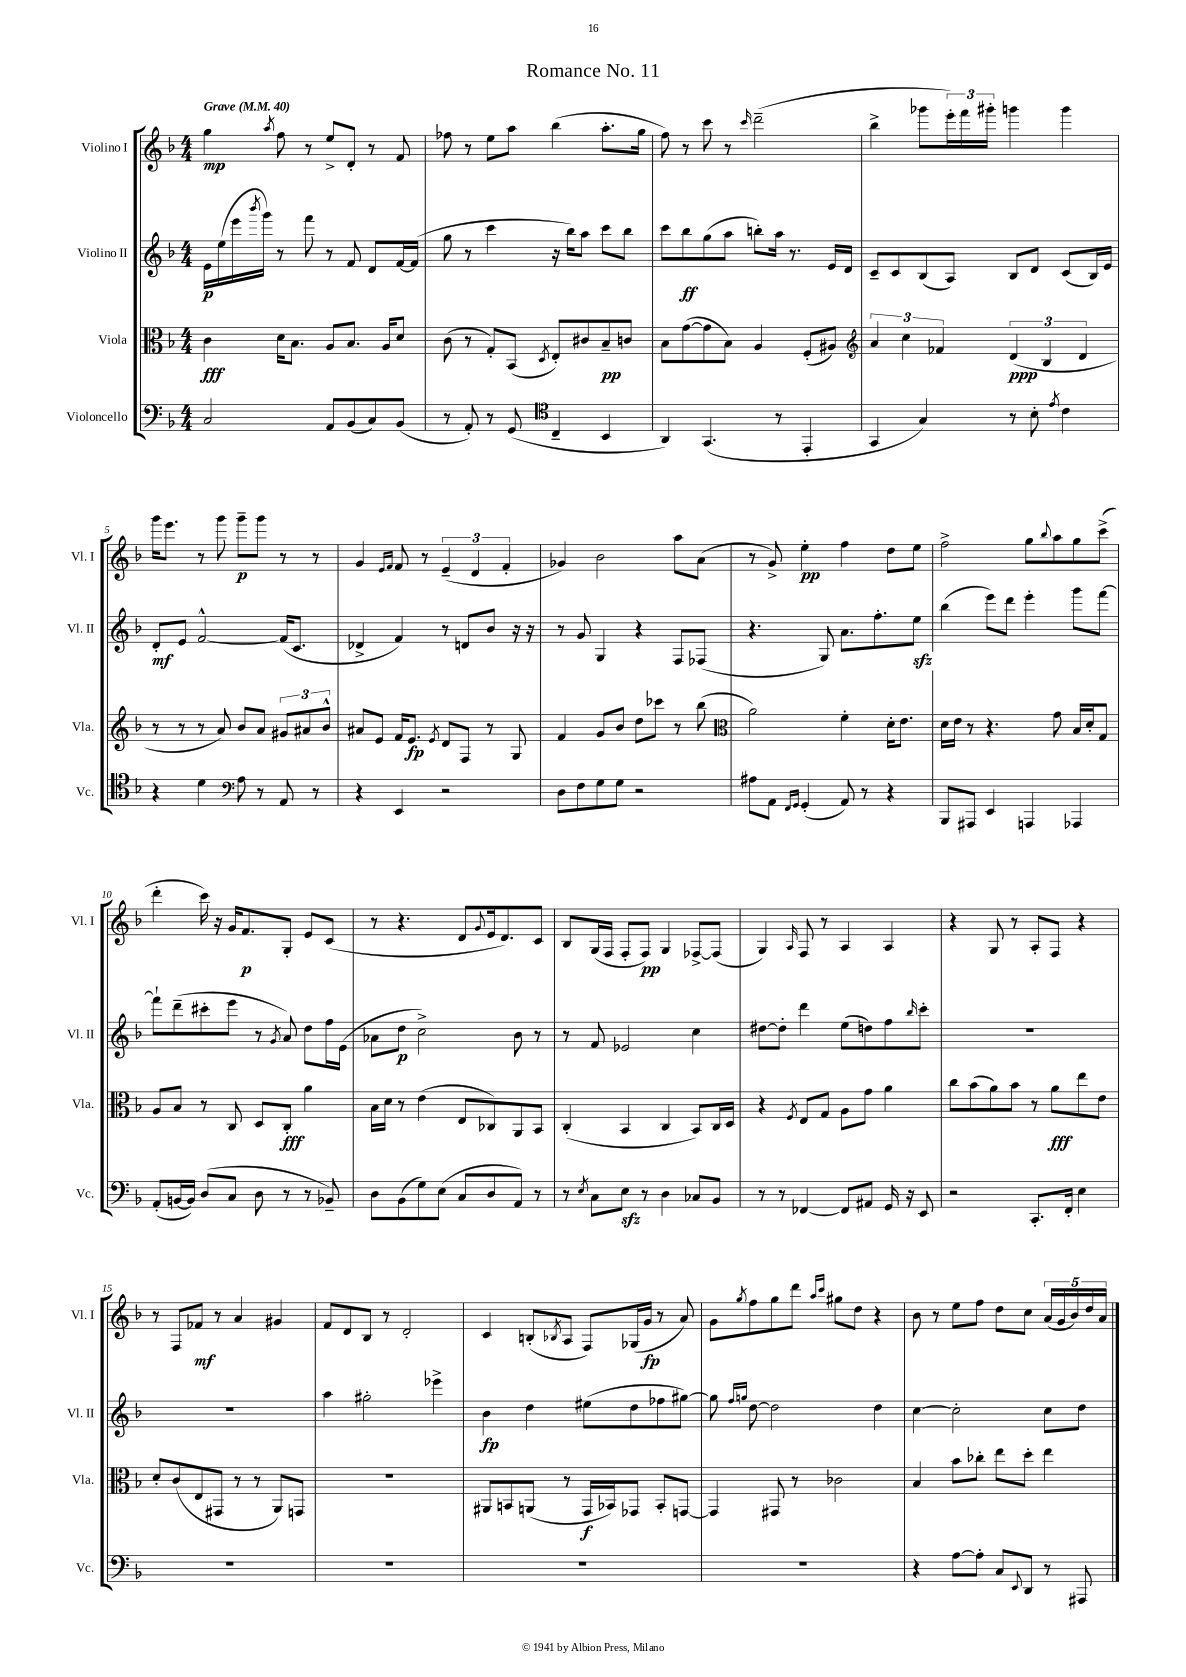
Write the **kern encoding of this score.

**kern	**kern	**dynam	**kern	**dynam	**kern	**dynam
*part4	*part3	*part3	*part2	*part2	*part1	*part1
*staff4	*staff3	*staff3	*staff2	*staff2	*staff1	*staff1
*I"Violoncello	*I"Viola	*	*I"Violino II	*	*I"Violino I	*
*I'Vc.	*I'Vla.	*	*I'Vl. II	*	*I'Vl. I	*
*clefF4	*clefC3	*	*clefG2	*	*clefG2	*
*k[b-]	*k[b-]	*	*k[b-]	*	*k[b-]	*
*M4/4	*M4/4	*	*M4/4	*	*M4/4	*
*MM40	*MM40	*	*MM40	*	*MM40	*
=1	=1	=1	=1	=1	=1	=1
!	!	!	!	!	!LO:TX:a:B:t=Grave	!
2C/	4c\	fff	16e\LL	p	4gg\	mp
.	.	.	(16ee\	.	.	.
.	.	.	16eee\	.	.	.
.	.	.	8qbbb-/	.	.	.
.	.	.	16ggg\JJ)	.	.	.
.	.	.	.	.	8qaa/	.
.	16d\KL	.	8r	.	8ff\	.
.	8.B-\J	.	.	.	.	.
.	.	.	8fff\	.	8r	.
8AA/L	8A/L	.	8r	.	8ee^/L	.
(8BB-/	8.B-/J	.	8f/	.	8d'/J	.
8C/)	.	.	8d/L	.	8r	.
.	16A/KL	.	.	.	.	.
(8BB-/J	8d/J	.	[16f/L	.	8f/	.
.	.	.	(16f/JJ]	.	.	.
=2	=2	=2	=2	=2	=2	=2
8r	(8c\	.	8gg\	.	8ff-X\	.
8AA'/)	8r	.	8r	.	8r	.
8r	8G'/L)	.	4ccc\	.	8ee\L	.
(8GG/	(8BB-/J	.	.	.	8aa\J	.
*clefC4	*	*	*	*	*	*
.	8qD/	.	.	.	.	.
4C~/	8E'/L)	.	16r	.	(4bb-\	.
.	.	.	16bb-\KL)	.	.	.
.	8c#X/	.	8aa\J	.	.	.
4BB-/	8B-~/	pp	8ccc\L	.	8.aa'\L	.
.	8cn/J	.	8bb-\J	.	.	.
.	.	.	.	.	16gg\Jk	.
=3	=3	=3	=3	=3	=3	=3
4AA/)	8B-\L	.	8ccc\L	.	8ff\)	.
.	([8g\	.	8bb-\	ff	8r	.
(4.GG/	8g\]	.	(8gg\	.	8ccc\	.
.	8B-\J)	.	8aa\J	.	8r	.
.	.	.	.	.	16qqccc/	.
.	4A/	.	8bbn'\L)	.	(2ddd~\	.
8r	.	.	16aa\Jk	.	.	.
.	.	.	8.r	.	.	.
4EE'/	(8F'/L	.	.	.	.	.
.	8A#X/J)	.	16e/LL	.	.	.
.	.	.	16d/JJ	.	.	.
=4	=4	=4	=4	=4	=4	=4
*	*clefG2	*	*	*	*	*
4GG/	6a/	.	8c~/L	.	4bb-^\	.
.	.	.	8c/	.	.	.
.	6cc\	.	.	.	.	.
4G/)	.	.	(8B-/	.	8ggg-X\L	.
.	6f-X/	.	.	.	.	.
.	.	.	8A/J)	.	24eee'\L)	.
.	.	.	.	.	24fff\	.
.	.	.	.	.	24ggg#X'\JJ	.
8r	(6d/	ppp	8B-/L	.	4gggn\	.
8B-'\	.	.	8d/J	.	.	.
.	6B-/	.	.	.	.	.
8qe/	.	.	.	.	.	.
4c\	.	.	(8c/L	.	4ggg\	.
.	6d/	.	.	.	.	.
.	.	.	16B-/L)	.	.	.
.	.	.	16e/JJ	.	.	.
!!LO:LB:g=z
=5	=5	=5	=5	=5	=5	=5
4r	8r	.	8d'/L	mf	16ggg\KL	.
.	.	.	.	.	8.eee\J	.
.	8r	.	8e/J	.	.	.
4d\	8r	.	[2f^^/	.	8r	.
.	8a/)	.	.	.	8ggg\	.
*clefF4	*	*	*	*	*	*
8A\	8b-/L	.	.	.	8ggg~\L	p
8r	8a/J	.	.	.	8ggg\J	.
8AA/	12g#X/L	.	(16f/KL]	.	8r	.
.	.	.	8.c/J	.	.	.
.	12a#X/	.	.	.	.	.
8r	.	.	.	.	8r	.
.	12b-^^/J	.	.	.	.	.
=6	=6	=6	=6	=6	=6	=6
4r	8a#X/L	.	4d-X^/	.	4g/	.
.	8e/J	.	.	.	.	.
.	.	.	.	.	16qqe/LL	.
.	.	.	.	.	16qqf/JJ	.
4EE/	16f/KL	.	4f/)	.	8f/	.
.	8.e/J	fp	.	.	.	.
.	.	.	.	.	8r	.
.	8qe/	.	.	.	.	.
2r	8d/L	.	8r	.	(6e~/	.
.	8F/J	.	8dn/L	.	.	.
.	.	.	.	.	6d/	.
.	8r	.	8b-/J	.	.	.
.	.	.	.	.	6f'/	.
.	8G/	.	16r	.	.	.
.	.	.	16r	.	.	.
=7	=7	=7	=7	=7	=7	=7
8D\L	4f/	.	8r	.	4g-X/)	.
8F\	.	.	8g/	.	.	.
8G\	8g/L	.	4G/	.	2b-\	.
8G\J	8b-/J	.	.	.	.	.
2r	8dd\L	.	4r	.	.	.
.	8ccc-X\J	.	.	.	.	.
.	8r	.	8F/L	.	8aa\L	.
.	(8bb-\	.	(8F-X/J	.	(8a\J	.
=8	=8	=8	=8	=8	=8	=8
*	*clefC3	*	*	*	*	*
8A#X\L	2a\)	.	4.r	.	8r	.
8AA\J	.	.	.	.	8g^/)	.
16qqFF/LL	.	.	.	.	.	.
16qqGG/JJ	.	.	.	.	.	.
(4GG'/	.	.	.	.	4ee'\	pp
.	.	.	8G/)	.	.	.
8AA/)	4f'\	.	8.a\L	.	4ff\	.
8r	.	.	.	.	.	.
.	.	.	8.ff'\	.	.	.
4r	16d'\KL	.	.	.	8dd\L	.
.	8.e\J	.	.	.	.	.
.	.	.	8eezz\J	.	8ee\J	.
=9	=9	=9	=9	=9	=9	=9
8BBB-/L	16d\LL	.	(4bb-\	.	2ff^\	.
.	16e\JJ	.	.	.	.	.
8AAA#X/J	8r	.	.	.	.	.
4EE/	4.r	.	8eee\L)	.	.	.
.	.	.	8ddd\J	.	.	.
4AAAn/	.	.	4eee'\	.	8gg\L	.
.	.	.	.	.	8qqbb-/	.
.	8g\	.	.	.	8aa\	.
4AAA-X/	16B-/LL	.	8ggg\L	.	8gg\	.
.	16d'/J	.	.	.	.	.
.	8G/J	.	[8fff\J	.	(8ccc^\J	.
!!LO:LB:g=z
=10	=10	=10	=10	=10	=10	=10
(8AA'/L	8A/L	.	8fff`\L]	.	4ddd'\	.
[16BBn/L	8B-/J	.	(8ddd~\	.	.	.
16BB/JJ])	.	.	.	.	.	.
(8D/L	8r	.	8ccc#X'\	.	16ccc\)	.
.	.	.	.	.	16r	.
8C/J	8C/	.	8eee\J	.	16g/KL	.
.	.	.	.	.	8.f/	p
8D\	8D/L	.	8r	.	.	.
.	.	.	8qg/	.	.	.
8r	8C'/J	fff	8a/)	.	8G'/J	.
8r	4a\	.	8dd\L	.	8e/L	.
8BB-X~/)	.	.	16ff\L	.	(8c/J	.
.	.	.	(16e\JJ	.	.	.
=11	=11	=11	=11	=11	=11	=11
8D\L	16B-\LL	.	8a-X\L	.	8r	.
.	16d\JJ	.	.	.	.	.
(8BB-\	8r	.	8dd\J	p	4.r	.
8G\)	(4e\	.	2cc^\)	.	.	.
(8E\J	.	.	.	.	.	.
8C/L	8E/L	.	.	.	8d/L	.
.	.	.	.	.	8qqg/	.
8D/	8C-X/)	.	.	.	16e/k	.
.	.	.	.	.	8.d/)	.
8AA/J)	8AA/	.	8b-\	.	.	.
8r	8BB-/J	.	8r	.	8c/J	.
=12	=12	=12	=12	=12	=12	=12
8r	(4C'/	.	8r	.	8B-/L	.
8qE/	.	.	.	.	.	.
8C\L	.	.	8f/	.	(16G/L	.
.	.	.	.	.	16F/JJ	.
8Ezz\J	4BB-/	.	2e-X/	.	8F'/L	.
8r	.	.	.	.	8F/J)	pp
4D\	4C/	.	.	.	4G/	.
8C-X/L	8BB-/L)	.	4cc\	.	[8F-X^/L	.
8BB-/J	16C/L	.	.	.	(8F-/J]	.
.	16D/JJ	.	.	.	.	.
=13	=13	=13	=13	=13	=13	=13
8r	4r	.	[8dd#X\L	.	4G/)	.
8r	.	.	8dd#'\J]	.	.	.
.	8qF/	.	.	.	16qqA/	.
[4FF-X/	8E/L	.	4ddd\	.	8F/	.
.	8G/J	.	.	.	8r	.
8FF-/L]	8A\L	.	(8ee\L	.	4A/	.
8AA#X/J	8g\J	.	8ddn\)	.	.	.
16GG/	4a\	.	8ff\	.	4A/	.
16r	.	.	.	.	.	.
.	.	.	16qqbb-/	.	.	.
8EE/	.	.	8ccc'\J	.	.	.
=14	=14	=14	=14	=14	=14	=14
2r	8cc\L	.	1r	.	4r	.
.	(8b-\	.	.	.	.	.
.	8a\)	.	.	.	8G/	.
.	8b-\J	.	.	.	8r	.
8.CC'/L	8r	.	.	.	8A'/L	.
.	8a\L	fff	.	.	8F/J	.
16FF'/Jk	.	.	.	.	.	.
4E\	8ee\	.	.	.	4r	.
.	8e\J	.	.	.	.	.
!!LO:LB:g=z
=15	=15	=15	=15	=15	=15	=15
1r	8d'/L	.	1r	.	8r	.
.	(8c/	.	.	.	8F/L	.
.	8E/	.	.	.	8f-X/J	mf
.	8GG#X/J	.	.	.	8r	.
.	8r	.	.	.	4a/	.
.	8r	.	.	.	.	.
.	8AA/L)	.	.	.	4g#X/	.
.	8GGn/J	.	.	.	.	.
=16	=16	=16	=16	=16	=16	=16
1r	1r	.	4aa\	.	8f/L	.
.	.	.	.	.	8d/	.
.	.	.	2gg#X'\	.	8B-/J	.
.	.	.	.	.	8r	.
.	.	.	.	.	2d'/	.
.	.	.	4eee-X^\	.	.	.
=17	=17	=17	=17	=17	=17	=17
1r	8AA#X/L	.	4b-\	fp	4c/	.
.	8BBn/	.	.	.	.	.
.	(8AAn/J	.	4dd\	.	(8Bn'/L	.
.	.	.	.	.	8qB-X/	.
.	8r	.	.	.	8A/J	.
.	16GG/LL	f	(8ee#X\L	.	8F/L)	.
.	16BB-X/J)	.	.	.	.	.
.	8GG-X/J	.	8dd\	.	(16G-X/L	.
.	.	.	.	.	16g/JJ	fp
.	8BB-'/L	.	8ff-X\	.	8r	.
.	[8GGn/J	.	[8gg#X\J)	.	8a/)	.
=18	=18	=18	=18	=18	=18	=18
1r	4GG/]	.	8gg#\]	.	8g\L	.
.	.	.	16qqff/LL	.	.	.
.	.	.	16qqggn/JJ	.	8qgg/	.
.	.	.	[8dd\	.	8ff\	.
.	8GG#X/	.	2dd\]	.	8gg\	.
.	8r	.	.	.	8ddd\J	.
.	.	.	.	.	16qqaa/LL	.
.	.	.	.	.	16qqccc/JJ	.
.	2c-X\	.	.	.	8gg#X\L	.
.	.	.	.	.	8dd\J	.
.	.	.	4dd\	.	4r	.
=19	=19	=19	=19	=19	=19	=19
4r	4B-/	.	[4cc\	.	8b-\	.
.	.	.	.	.	8r	.
[8A\L	8b-\L	.	2cc'\]	.	8ee\L	.
8A'\J]	8cc-X'\J	.	.	.	8ff\J	.
8C/L	8ee\L	.	.	.	8dd\L	.
8qqEE/	.	.	.	.	.	.
8DD/J	8dd'\J	.	.	.	8cc\J	.
8r	4ee\	.	8cc\L	.	(20a/LL	.
.	.	.	.	.	20g/	.
.	.	.	.	.	20b-/)	.
8AAA#X/	.	.	8dd\J	.	.	.
.	.	.	.	.	20dd/	.
.	.	.	.	.	20a/JJ	.
==	==	==	==	==	==	==
*-	*-	*-	*-	*-	*-	*-
